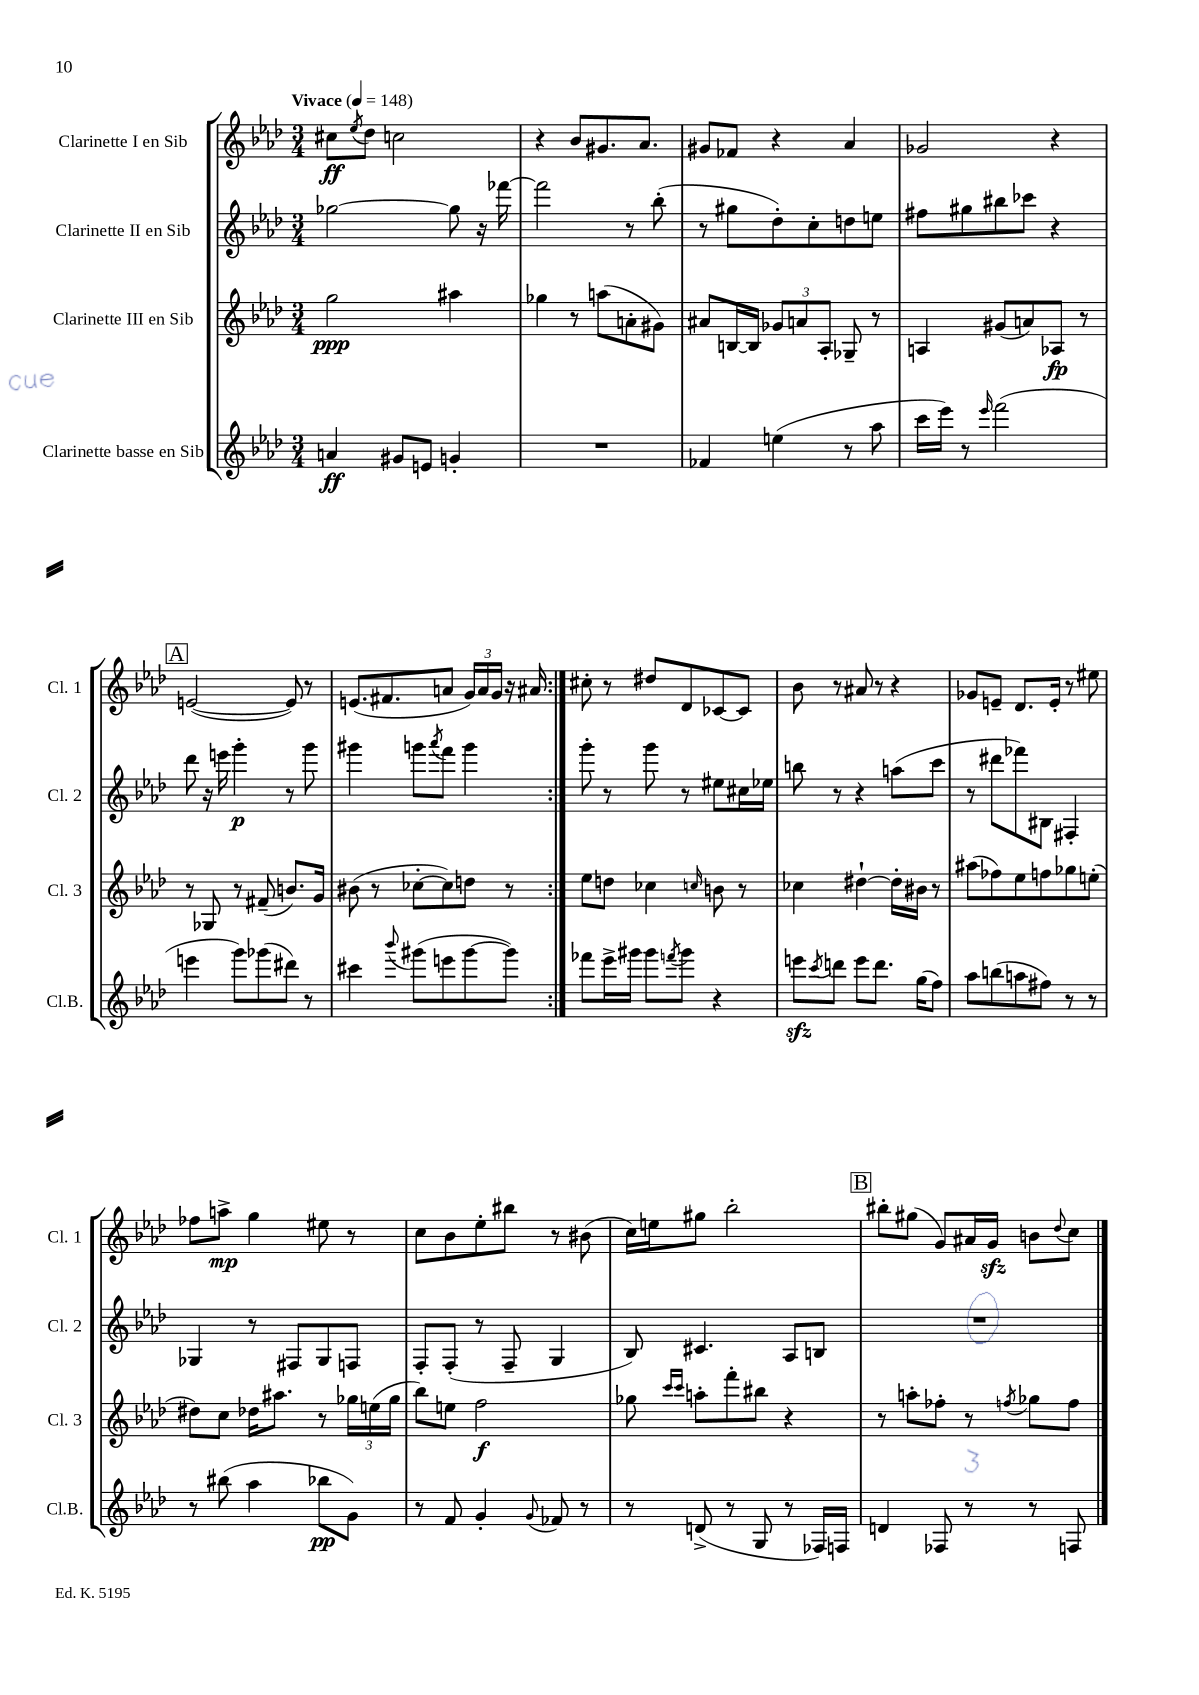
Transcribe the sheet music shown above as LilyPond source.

<<
\new StaffGroup <<
\new Staff = "s0" \with { instrumentName = "Clarinette I en Sib" shortInstrumentName = "Cl. 1" } {
    \clef treble \key aes \major \numericTimeSignature \time 3/4 \tempo "Vivace" 4 = 148
    \repeat volta 2 { cis''8\ff \acciaccatura { ees''8 } des''8 c''2 |
    r4 bes'8 gis'8. aes'8. |
    gis'8 fes'8 r4 aes'4 |
    ges'2 r4 |
    \mark \markup { \box "A" } e'2~( e'8) r8 |
    e'8.( fis'8. a'8 \tuplet 3/2 { g'16) a'16 g'16 } r16 ais'16 | }
    cis''8-. r8 dis''8 des'8 ces'8~ ces'8 |
    bes'8 r8 ais'8 r8 r4 |
    ges'8 e'8-- des'8. e'16-. r8 eis''8 |
    fes''8 a''8->\mp g''4 eis''8 r8 |
    c''8 bes'8 ees''8-. bis''8 r8 bis'8( |
    c''16) e''16 gis''8 bes''2-. |
    \mark \markup { \box "B" } bis''8-. gis''8( g'8) ais'16 g'16\sfz b'8 \appoggiatura { des''8 } c''8 \bar "|." |
}
\new Staff = "s1" \with { instrumentName = "Clarinette II en Sib" shortInstrumentName = "Cl. 2" } {
    \clef treble \key aes \major \numericTimeSignature \time 3/4
    \repeat volta 2 { ges''2~ ges''8 r16 fes'''16~ |
    fes'''2 r8 bes''8-.( |
    r8 gis''8 des''8-.) c''8-. d''8 e''8 |
    fis''8 gis''8 bis''8 ces'''8 r4 |
    \mark \markup { \box "A" } des'''8 r16 e'''16 g'''4-.\p r8 g'''8 |
    gis'''4 g'''8 \acciaccatura { aes'''8 } f'''8 g'''4 | }
    g'''8-. r8 g'''8 r8 eis''8 cis''16 ees''16 |
    b''8 r8 r4 a''8( c'''8 |
    r8 dis'''8 fes'''8) bis8 fis4-. |
    ges4 r8 fis8 ges8 f8 |
    f8-. f8-.( r8 f8-- g4 |
    bes8) cis'4. aes8 b8 |
    \mark \markup { \box "B" } R2. \bar "|." |
}
\new Staff = "s2" \with { instrumentName = "Clarinette III en Sib" shortInstrumentName = "Cl. 3" } {
    \clef treble \key aes \major \numericTimeSignature \time 3/4
    \repeat volta 2 { g''2\ppp ais''4 |
    ges''4 r8 a''8( a'8-. gis'8) |
    ais'8 b16~ b16 \tuplet 3/2 { ges'8 a'8 aes8-. } ges8-- r8 |
    a4 gis'8( a'8) aes8\fp r8 |
    \mark \markup { \box "A" } r8 ges8 r8 fis'8--( b'8.) g'16 |
    bis'8( r8 ces''8~-. ces''8) d''8 r8 | }
    ees''8 d''8 ces''4 \grace { c''16 } b'8 r8 |
    ces''4 dis''4~-! dis''16-. bis'16 r8 |
    ais''8( fes''8) ees''8 f''8 ges''8 e''8-.( |
    dis''8) c''8 des''16 ais''8. r8 \tuplet 3/2 { ges''16 e''16( ges''16 } |
    bes''8) e''8 f''2\f |
    ges''8 \grace { c'''16 c'''16 } a''8-. f'''8-. bis''8 r4 |
    \mark \markup { \box "B" } r8 a''8-. fes''8-. r8 \acciaccatura { f''8 } ges''8 f''8 \bar "|." |
}
\new Staff = "s3" \with { instrumentName = "Clarinette basse en Sib" shortInstrumentName = "Cl.B." } {
    \clef treble \key aes \major \numericTimeSignature \time 3/4
    \repeat volta 2 { a'4\ff gis'8 e'8 g'4-. |
    R2. |
    fes'4 e''4( r8 aes''8 |
    c'''16 ees'''16) r8 \grace { ees'''16 } f'''2( |
    \mark \markup { \box "A" } e'''4 g'''8) ges'''8( dis'''8) r8 |
    cis'''4 \appoggiatura { bes'''8 } gis'''8( e'''8 gis'''8~ gis'''8) | }
    fes'''8 ees'''16-> gis'''16 gis'''8 \acciaccatura { f'''8 } gis'''8 r4 |
    e'''8\sfz \acciaccatura { c'''8 } d'''8 e'''8 d'''8. g''16( f''8) |
    aes''8 b''8( a''8 fis''8) r8 r8 |
    r8 bis''8( aes''4 bes''8\pp g'8) |
    r8 f'8 g'4-. \appoggiatura { g'8 } fes'8 r8 |
    r8 d'8->( r8 g8 r8 fes16) f16 |
    \mark \markup { \box "B" } d'4 fes8 r8 r8 f8 \bar "|." |
}
>>
>>
\layout { \context { \Score \remove "Bar_number_engraver" } }
